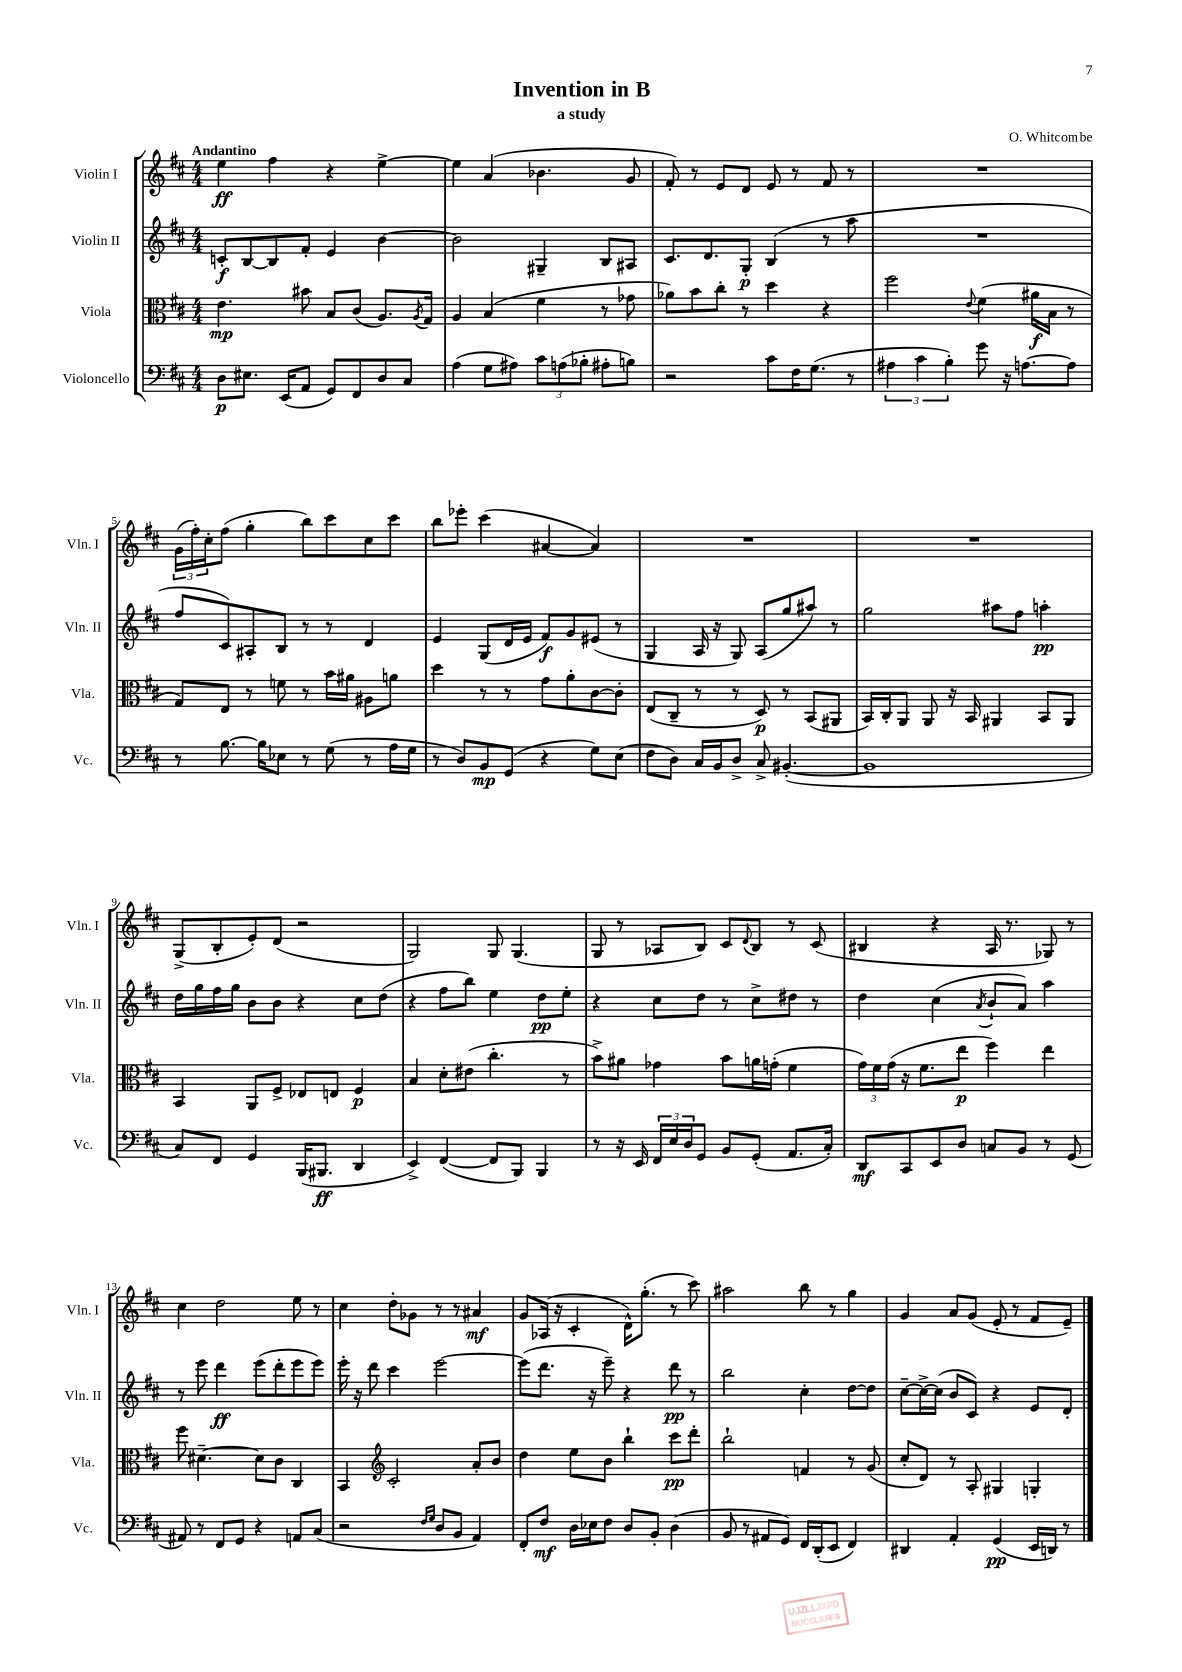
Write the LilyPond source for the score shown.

\header { title = "Invention in B" composer = "O. Whitcombe" subtitle = "a study" }
<<
\new StaffGroup <<
\new Staff = "s0" \with { instrumentName = "Violin I" shortInstrumentName = "Vln. I" } {
    \clef treble \key d \major \numericTimeSignature \time 4/4 \tempo "Andantino"
    e''4\ff fis''4 r4 e''4~-> |
    e''4 a'4( bes'4. g'8 |
    fis'8-.) r8 e'8 d'8 e'8 r8 fis'8 r8 |
    R1 |
    \tuplet 3/2 { g'16( fis''16-.) cis''16-. } fis''8( g''4-. b''8) cis'''8 cis''8 cis'''8 |
    b''8 ees'''8-. cis'''4( ais'4~ ais'4) |
    R1 |
    R1 |
    g8->( b8-. e'8-.) d'8( r2 |
    g2) g8 g4.( |
    g8 r8 aes8 b8) cis'8 \appoggiatura { d'8 } b8 r8 cis'8( |
    bis4 r4 a16 r8. ges8) r8 |
    cis''4 d''2 e''8 r8 |
    cis''4 d''8-. ges'8 r8 r8 ais'4\mf |
    g'8 aes16( r16 cis'4-. d'16-^) g''8.-.( r8 cis'''8) |
    ais''2 b''8 r8 g''4 |
    g'4 a'8 g'8( e'8-. r8 fis'8 e'8--) \bar "|." |
}
\new Staff = "s1" \with { instrumentName = "Violin II" shortInstrumentName = "Vln. II" } {
    \clef treble \key d \major \numericTimeSignature \time 4/4
    c'8-.\f b8~ b8 fis'8-. e'4 b'4~ |
    b'2 gis4-- b8 ais8 |
    cis'8. d'8. g8-.\p b4( r8 a''8 |
    R1 |
    fis''8 cis'8) ais8-. b8 r8 r8 d'4 |
    e'4 g8( d'16 e'16 fis'8\f) g'8 eis'8( r8 |
    g4 a16 r16 g8) a8( g''8 ais''8) r8 |
    g''2 ais''8 fis''8 a''4-.\pp |
    d''16 g''16 fis''16 g''16 b'8 b'8 r4 cis''8 d''8( |
    r4 fis''8 b''8) e''4 d''8\pp e''8-. |
    r4 cis''8 d''8 r8 cis''8-> dis''8 r8 |
    d''4 cis''4( \acciaccatura { a'8 } b'8-! a'8) a''4 |
    r8 e'''8 d'''4\ff e'''8( d'''8-. e'''8 e'''8) |
    e'''16-. r16 d'''8 cis'''4 e'''2~ |
    e'''8( d'''8. r16 e'''8--) r4 d'''8\pp r8 |
    b''2 cis''4-. d''8~ d''8 |
    cis''8~-- cis''16~-> cis''16( b'8 cis'8) r4 e'8 d'8-. \bar "|." |
}
\new Staff = "s2" \with { instrumentName = "Viola" shortInstrumentName = "Vla." } {
    \clef alto \key d \major \numericTimeSignature \time 4/4
    e'4.\mp bis'8 b8 cis'8( a8.) \acciaccatura { a8 } g16 |
    a4 b4( fis'4 r8 ges'8 |
    aes'8) b'8 cis''8-. r8 d''4 r4 |
    fis''2 \appoggiatura { e'8 } fis'4( ais'16\f b16 r8 |
    g8) e8 r8 f'8 r8 b'16 ais'16 ais8 a'8 |
    d''4 r8 r8 g'8 a'8-. cis'8~ cis'8-. |
    e8( cis8-- r8 r8 d8\p) r8 b,8( ais,8 |
    b,16) cis16-. a,8 a,8 r16 b,16 ais,4 b,8 ais,8 |
    b,4 a,8 fis8-> ees8 e8 fis4\p |
    b4 d'8-. eis'8( cis''4.-. r8 |
    b'8->) ais'8 ges'4 b'8 a'16 g'16-.( fis'4 |
    \tuplet 3/2 { g'16) fis'16 g'16( } r16 fis'8. e''8\p fis''4) e''4 |
    fis''8 dis'4.~-- dis'8 cis'8 cis4 |
    b,4 \clef treble cis'2-. a'8-. b'8 |
    d''4 e''8 b'8 b''4-! cis'''8\pp d'''8-. |
    b''2-! f'4 r8 g'8( |
    cis''8-. d'8) r8 a8-. gis4 g4-. \bar "|." |
}
\new Staff = "s3" \with { instrumentName = "Violoncello" shortInstrumentName = "Vc." } {
    \clef bass \key d \major \numericTimeSignature \time 4/4
    d8\p eis8. e,16( a,8 g,8) fis,8 d8 cis8 |
    a4( g8 ais8) \tuplet 3/2 { cis'8 a8( bes8-. } ais8-. b8) |
    r2 cis'8 fis16 g8.( r8 |
    \tuplet 3/2 { ais4 cis'4 b4-.) } g'8 r16 a8.~ a8 |
    r8 b8.~ b16 ees8 r8 g8( r8 a16 g16 |
    r8 d8) b,8\mp g,8( r4 g8) e8( |
    fis8 d8) cis16 b,16 d8-> cis8-> bis,4.~-.( |
    bis,1 |
    cis8) fis,8 g,4 b,,16( bis,,8.\ff d,4 |
    e,4->) fis,4~( fis,8 b,,8) b,,4 |
    r8 r16 e,16 \tuplet 3/2 { fis,16 e16 d16 } g,8 b,8 g,8-.( a,8. cis16-.) |
    d,8\mf cis,8 e,8 d8 c8 b,8 r8 g,8( |
    ais,8) r8 fis,8 g,8 r4 a,8 cis8( |
    r2 \grace { fis16 g16 } d8 b,8 a,4) |
    fis,8-. fis8\mf d16 ees16 fis8 d8 b,8-. d4( |
    b,8 r8 ais,8 g,8) fis,16 d,16-.( e,8 fis,4) |
    dis,4 a,4-. g,4\pp( e,16 d,16) r8 \bar "|." |
}
>>
>>
